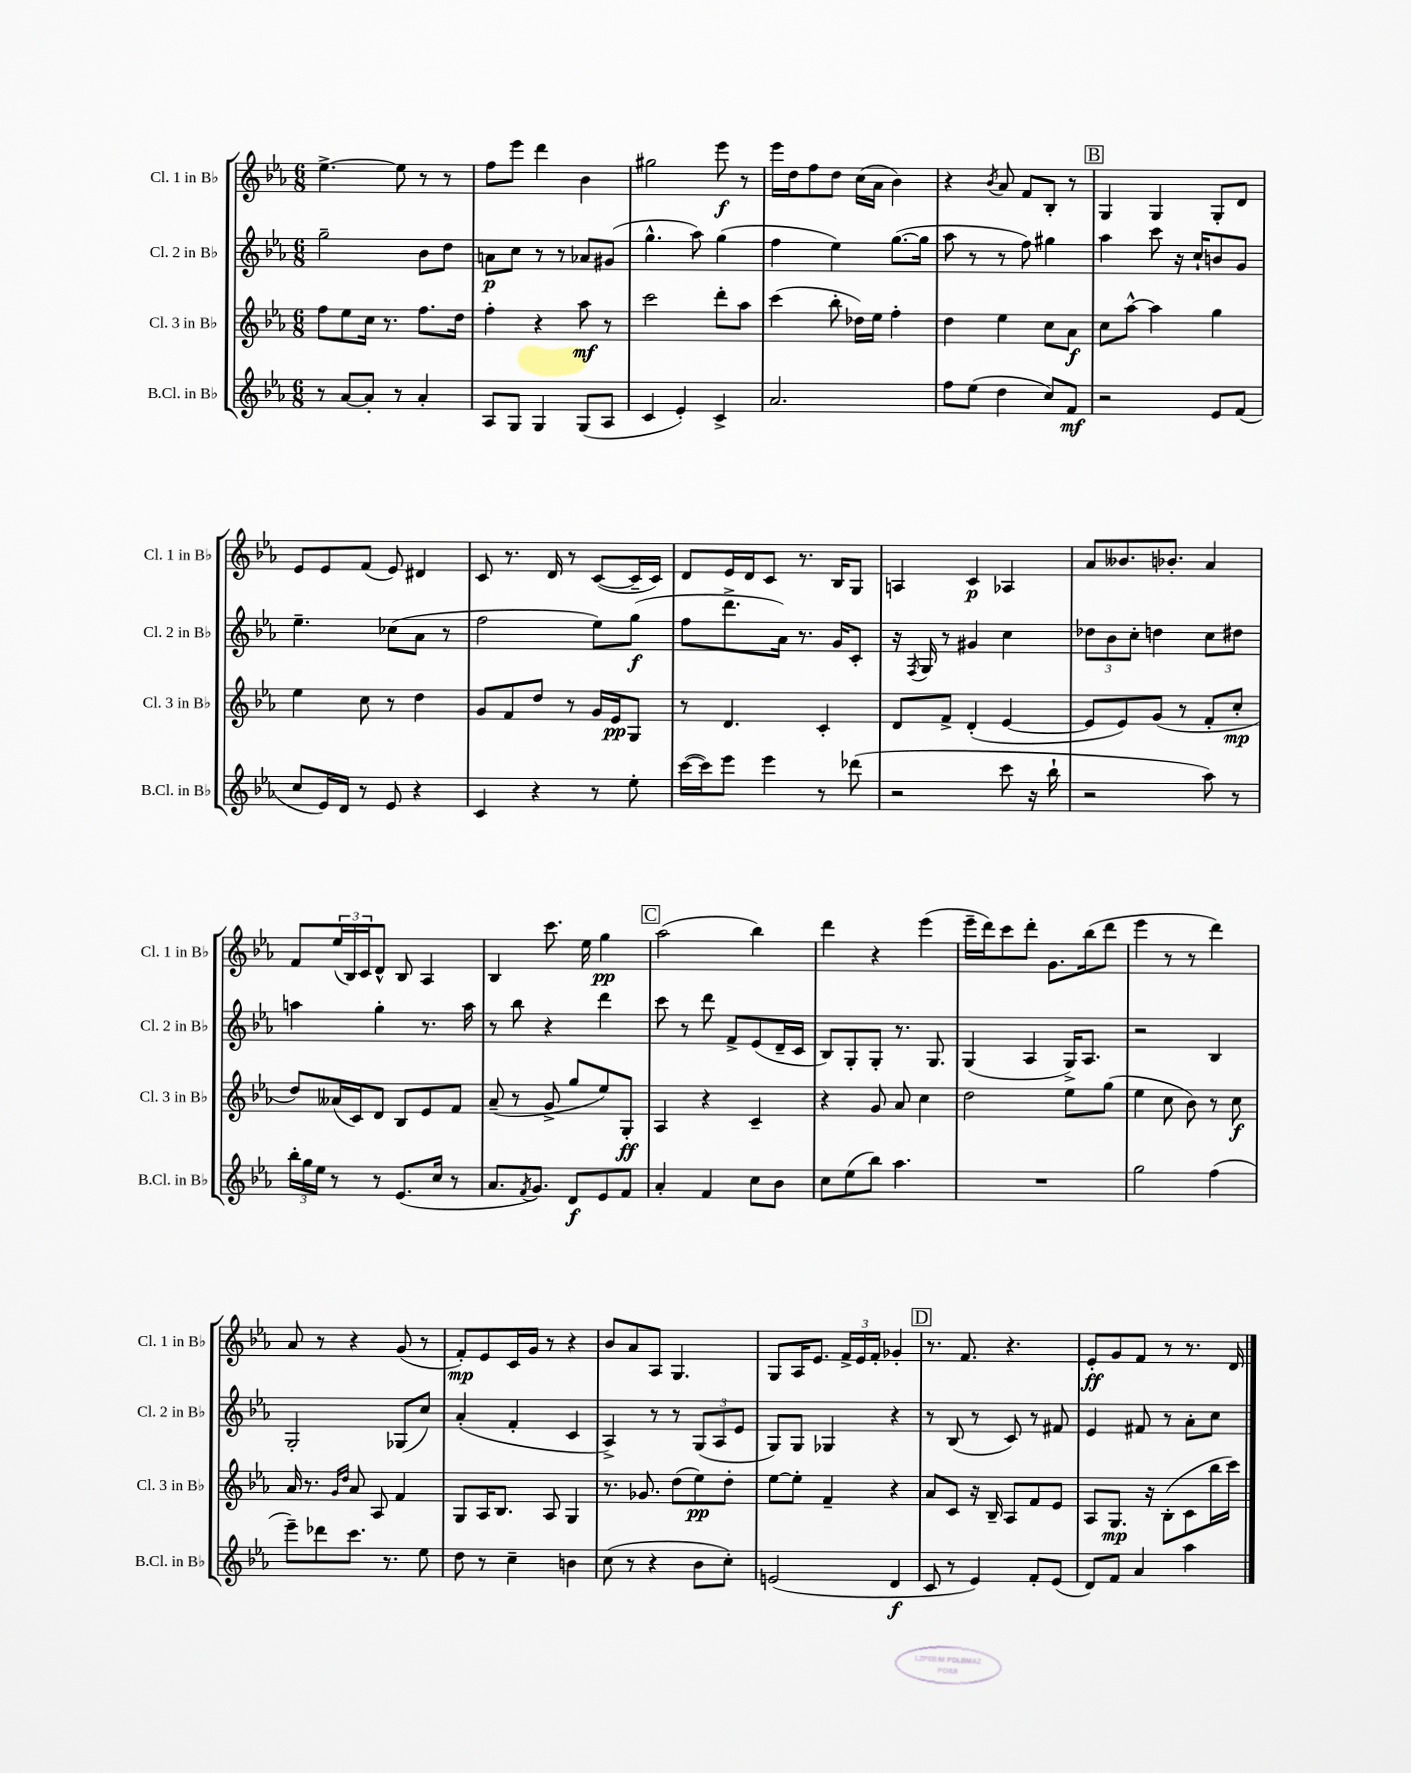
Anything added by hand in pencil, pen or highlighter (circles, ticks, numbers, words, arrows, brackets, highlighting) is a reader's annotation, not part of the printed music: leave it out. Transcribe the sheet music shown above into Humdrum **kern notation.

**kern	**dynam	**kern	**dynam	**kern	**dynam	**kern	**dynam
*part4	*part4	*part3	*part3	*part2	*part2	*part1	*part1
*staff4	*staff4	*staff3	*staff3	*staff2	*staff2	*staff1	*staff1
*I"B.Cl. in B♭	*	*I"Cl. 3 in B♭	*	*I"Cl. 2 in B♭	*	*I"Cl. 1 in B♭	*
*I'B.Cl. in B♭	*	*I'Cl. 3 in B♭	*	*I'Cl. 2 in B♭	*	*I'Cl. 1 in B♭	*
*clefG2	*	*clefG2	*	*clefG2	*	*clefG2	*
*k[b-e-a-]	*	*k[b-e-a-]	*	*k[b-e-a-]	*	*k[b-e-a-]	*
*M6/8	*	*M6/8	*	*M6/8	*	*M6/8	*
=8	=8	=8	=8	=8	=8	=8	=8
8r	.	8ff\L	.	2gg~\	.	[4.ee-^\	.
[8a-/L	.	8ee-\	.	.	.	.	.
8a-'/J]	.	16cc\Jk	.	.	.	.	.
.	.	8.r	.	.	.	.	.
8r	.	.	.	.	.	8ee-\]	.
4a-'/	.	8.ff\L	.	8b-\L	.	8r	.
.	.	.	.	8dd\J	.	8r	.
.	.	16dd\Jk	.	.	.	.	.
=9	=9	=9	=9	=9	=9	=9	=9
8A-/L	.	4ff'\	.	8an\L	p	8ff\L	.
8G/J	.	.	.	8cc\J	.	8eee-\J	.
4G/	.	4r	.	8r	.	4ddd\	.
.	.	.	.	8r	.	.	.
(8G/L	.	8aa-\	mf	8a-X/L	.	4b-\	.
8A-/J	.	8r	.	(8g#X/J	.	.	.
=10	=10	=10	=10	=10	=10	=10	=10
4c/	.	2ccc\	.	4.gg^^\	.	2gg#X\	.
4e-'/)	.	.	.	.	.	.	.
.	.	.	.	8aa-\)	.	.	.
4c^/	.	8ddd'\L	.	(4gg\	.	8eee-\	f
.	.	8aa-\J	.	.	.	8r	.
=11	=11	=11	=11	=11	=11	=11	=11
2.a-/	.	(4ccc\	.	4ff\	.	16eee-\LL	.
.	.	.	.	.	.	16dd\J	.
.	.	.	.	.	.	8ff\	.
.	.	8bb-'\	.	4ee-\)	.	8dd\J	.
.	.	16dd-X\LL)	.	.	.	(16cc\LL	.
.	.	16ee-\JJ	.	.	.	16a-\JJ	.
.	.	4ff'\	.	([8.gg\L	.	4b-\)	.
.	.	.	.	16gg\Jk]	.	.	.
=12	=12	=12	=12	=12	=12	=12	=12
8ff\L	.	4dd\	.	8aa-\	.	4r	.
(8ee-\J	.	.	.	8r	.	.	.
.	.	.	.	.	.	8qb-/	.
4dd\	.	4ee-\	.	8r	.	8a-/	.
.	.	.	.	8ff\)	.	8f/L	.
8cc/L)	.	8cc\L	.	4gg#X\	.	8B-'/J	.
8f/J	mf	8a-\J	f	.	.	8r	.
!!LO:REH:place=s1:t=B
=13	=13	=13	=13	=13	=13	=13	=13
2r	.	8cc\L	.	4aa-\	.	4G/	.
.	.	[8aa-^^\J	.	.	.	.	.
.	.	4aa-\]	.	8ccc\	.	4G/	.
.	.	.	.	16r	.	.	.
.	.	.	.	16cc`/KL	.	.	.
8e-/L	.	4gg\	.	8bn/	.	8G'/L	.
(8f/J	.	.	.	8g/J	.	8d/J	.
!!LO:LB:g=z
=14	=14	=14	=14	=14	=14	=14	=14
8cc/L	.	4ee-\	.	4.ee-~\	.	8e-/L	.
16e-/L)	.	.	.	.	.	8e-/	.
16d/JJ	.	.	.	.	.	.	.
8r	.	8cc\	.	.	.	(8f/J	.
8e-/	.	8r	.	(8cc-X\L	.	8e-/)	.
4r	.	4dd\	.	8a-\J	.	4d#X/	.
.	.	.	.	8r	.	.	.
=15	=15	=15	=15	=15	=15	=15	=15
4c/	.	8g/L	.	2ff\	.	8c/	.
.	.	8f/	.	.	.	8.r	.
4r	.	8dd/J	.	.	.	.	.
.	.	.	.	.	.	16d/	.
.	.	8r	.	.	.	8r	.
8r	.	16g/LL	.	8ee-\L)	.	([8c/L	.
.	.	16e-/J	pp	.	.	.	.
8ee-'\	.	8G/J	.	(8gg\J	f	16c~/L]	.
.	.	.	.	.	.	16c/JJ)	.
=16	=16	=16	=16	=16	=16	=16	=16
([16ccc\LL	.	8r	.	8ff\L	.	8d/L	.
16ccc\J])	.	.	.	.	.	.	.
8eee-\J	.	4.d/	.	8.ddd^\	.	16e-/L	.
.	.	.	.	.	.	16d/J	.
4eee-\	.	.	.	.	.	8c/J	.
.	.	.	.	16a-\Jk)	.	.	.
.	.	.	.	8.r	.	8.r	.
8r	.	4c'/	.	.	.	.	.
.	.	.	.	16g/KL	.	16B-/KL	.
(8ddd-X\	.	.	.	8c'/J	.	8G/J	.
=17	=17	=17	=17	=17	=17	=17	=17
2r	.	8d/L	.	16r	.	4An/	.
.	.	.	.	8qF/	.	.	.
.	.	.	.	16G/	.	.	.
.	.	8f^/J	.	8r	.	.	.
.	.	(4d'/	.	4g#X/	.	4c/	p
8ccc\	.	[4e-/	.	4cc\	.	4A-X/	.
16r	.	.	.	.	.	.	.
16bb-`\	.	.	.	.	.	.	.
=18	=18	=18	=18	=18	=18	=18	=18
2r	.	8e-/L]	.	12dd-X\L	.	8a-/L	.
.	.	.	.	12b-\	.	.	.
.	.	8e-/)	.	.	.	8.b--X/	.
.	.	.	.	12cc'\J	.	.	.
.	.	(8g/J	.	4ddn\	.	.	.
.	.	.	.	.	.	8.b-X'/J	.
.	.	8r	.	.	.	.	.
8aa-\)	.	8f'/L	.	8cc\L	.	4a-/	.
8r	.	8cc'/J	mp	8dd#X\J	.	.	.
!!LO:LB:g=z
=19	=19	=19	=19	=19	=19	=19	=19
24bb-'\LL	.	8dd/L)	.	4aan\	.	8f/L	.
24gg\	.	.	.	.	.	.	.
24ee-\JJ	.	.	.	.	.	.	.
8r	.	(16a--X/L	.	.	.	(24ee-/L	.
.	.	.	.	.	.	24B-/)	.
.	.	16c/J)	.	.	.	.	.
.	.	.	.	.	.	24c/J	.
8r	.	8d/J	.	4gg'\	.	8d^^/J	.
(8.e-/L	.	8B-/L	.	.	.	8B-/	.
.	.	8e-/	.	8.r	.	4A-/	.
16cc/Jk	.	.	.	.	.	.	.
8r	.	8f/J	.	.	.	.	.
.	.	.	.	16aa\	.	.	.
=20	=20	=20	=20	=20	=20	=20	=20
8.a-/L	.	(8a-~/	.	8r	.	4B-/	.
.	.	8r	.	8bb-\	.	.	.
8qf/	.	.	.	.	.	.	.
8.g/J)	.	.	.	.	.	.	.
.	.	8g^/	.	4r	.	8.ccc\	.
8d/L	f	8gg/L	.	.	.	.	.
.	.	.	.	.	.	16ee-\	.
8e-/	.	8ee-/)	.	4ddd\	.	4gg\	pp
8f/J	.	8G'/J	ff	.	.	.	.
!!LO:REH:place=s1:t=C
=21	=21	=21	=21	=21	=21	=21	=21
4a-'/	.	4A-/	.	8ccc\	.	(2aa-\	.
.	.	.	.	8r	.	.	.
4f/	.	4r	.	8ddd\	.	.	.
.	.	.	.	8f^/L	.	.	.
8cc\L	.	4c~/	.	(8e-/	.	4bb-\)	.
8b-\J	.	.	.	16d~/L	.	.	.
.	.	.	.	16c/JJ	.	.	.
=22	=22	=22	=22	=22	=22	=22	=22
8cc\L	.	4r	.	8B-/L)	.	4ddd\	.
(8ee-\	.	.	.	8G'/	.	.	.
8bb-\J)	.	8g/	.	8G'/J	.	4r	.
4.aa-\	.	8a-/	.	8.r	.	.	.
.	.	4cc\	.	.	.	(4eee-\	.
.	.	.	.	8.G/	.	.	.
=23	=23	=23	=23	=23	=23	=23	=23
2.r	.	2dd\	.	(4G/	.	16eee-~\LL	.
.	.	.	.	.	.	16ddd\J)	.
.	.	.	.	.	.	8ccc\	.
.	.	.	.	4A-/	.	8ddd'\J	.
.	.	.	.	.	.	8.g\L	.
.	.	8ee-\L	.	16G^/KL)	.	.	.
.	.	.	.	8.A-/J	.	(16bb-\k	.
.	.	(8gg\J	.	.	.	8ddd\J	.
=24	=24	=24	=24	=24	=24	=24	=24
2gg\	.	4ee-\	.	2r	.	4eee-\	.
.	.	8cc\	.	.	.	8r	.
.	.	8b-\)	.	.	.	8r	.
(4ff\	.	8r	.	4B-/	.	4ddd\)	.
.	.	8cc\	f	.	.	.	.
!!LO:LB:g=z
=25	=25	=25	=25	=25	=25	=25	=25
8eee-~\L)	.	16a-/	.	2G'/	.	8a-/	.
.	.	8.r	.	.	.	.	.
8ddd-X\	.	.	.	.	.	8r	.
.	.	16qqg/LL	.	.	.	.	.
.	.	16qqdd/JJ	.	.	.	.	.
8.ccc\J	.	8a-/	.	.	.	4r	.
.	.	8A-/	.	.	.	.	.
8.r	.	.	.	.	.	.	.
.	.	4f/	.	(8G-X/L	.	(8g/	.
8ee-\	.	.	.	8cc/J)	.	8r	.
=26	=26	=26	=26	=26	=26	=26	=26
8dd\	.	8G/L	.	(4a-'/	.	8f'/L)	mp
8r	.	16A-/K	.	.	.	8e-/	.
.	.	8.B-/J	.	.	.	.	.
4cc~\	.	.	.	4f'/	.	16c/L	.
.	.	.	.	.	.	16g/JJ	.
.	.	8A-/	.	.	.	8r	.
4bn\	.	4G/	.	4c/	.	4r	.
=27	=27	=27	=27	=27	=27	=27	=27
(8cc\	.	8.r	.	4A-^/)	.	8b-/L	.
8r	.	.	.	.	.	8a-/	.
.	.	8.g-X/	.	.	.	.	.
4r	.	.	.	8r	.	8A-/J	.
.	.	(8dd\L	.	8r	.	4.G/	.
8b-\L	.	8ee-\)	pp	(12G/L	.	.	.
.	.	.	.	12A-/	.	.	.
8cc'\J)	.	8dd'\J	.	.	.	.	.
.	.	.	.	12e-/J	.	.	.
=28	=28	=28	=28	=28	=28	=28	=28
(2en/	.	[8ee-\L	.	8G/L)	.	8G/L	.
.	.	8ee-'\J]	.	8G/J	.	16A-/K	.
.	.	.	.	.	.	8.e-/J	.
.	.	4f~/	.	4G-X/	.	.	.
.	.	.	.	.	.	24f^/LL	.
.	.	.	.	.	.	24e-/	.
.	.	.	.	.	.	24f'/JJ	.
4d/	f	4r	.	4r	.	4g-X'/	.
!!LO:REH:place=s1:t=D
=29	=29	=29	=29	=29	=29	=29	=29
8c/	.	8a-/L	.	8r	.	8.r	.
8r	.	8c/J	.	(8B-/	.	.	.
.	.	.	.	.	.	8.f/	.
4e-/)	.	16r	.	8r	.	.	.
.	.	16B-~/	.	.	.	.	.
.	.	8A-/L	.	8c/)	.	4.r	.
8f'/L	.	8f/	.	8r	.	.	.
(8e-/J	.	8e-/J	.	8f#X/	.	.	.
=30	=30	=30	=30	=30	=30	=30	=30
8d/L)	.	8A-/L	.	4e-/	.	8e-'/L	ff
8f/J	.	8.G/J	mp	.	.	8g/	.
4a-/	.	.	.	8f#X/	.	8f/J	.
.	.	16r	.	.	.	.	.
.	.	(8B-'\L	.	8r	.	8r	.
4aa-\	.	8c\	.	8a-'\L	.	8.r	.
.	.	16bb-\L	.	8cc\J	.	.	.
.	.	16ccc\JJ)	.	.	.	16d/	.
==	==	==	==	==	==	==	==
*-	*-	*-	*-	*-	*-	*-	*-
